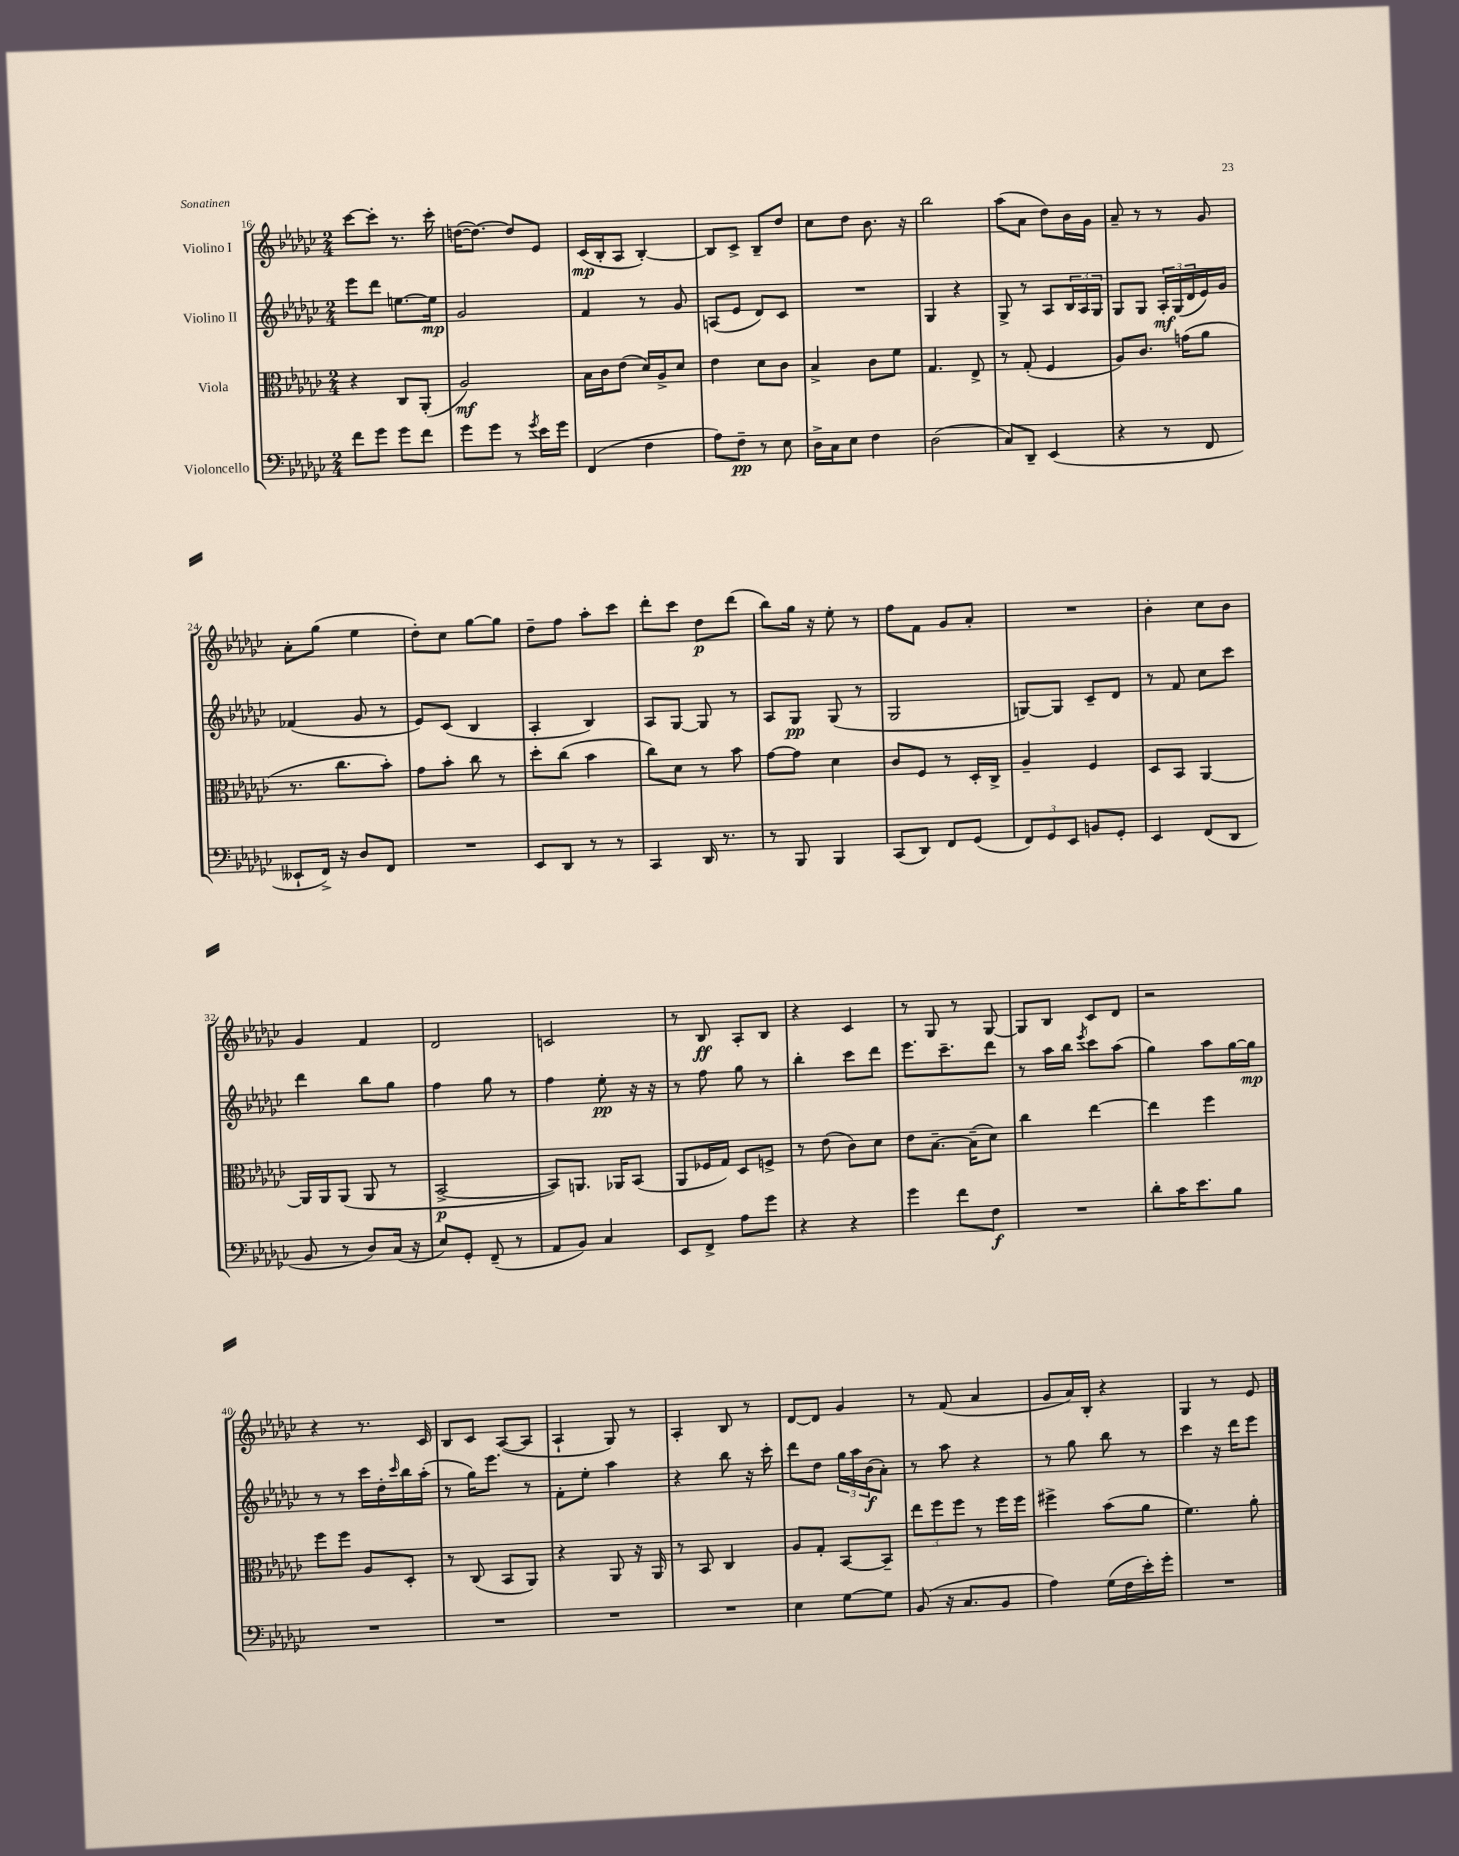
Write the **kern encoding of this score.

**kern	**dynam	**kern	**dynam	**kern	**dynam	**kern	**dynam
*part4	*part4	*part3	*part3	*part2	*part2	*part1	*part1
*staff4	*staff4	*staff3	*staff3	*staff2	*staff2	*staff1	*staff1
*I"Violoncello	*	*I"Viola	*	*I"Violino II	*	*I"Violino I	*
*clefF4	*	*clefC3	*	*clefG2	*	*clefG2	*
*k[b-e-a-d-g-c-]	*	*k[b-e-a-d-g-c-]	*	*k[b-e-a-d-g-c-]	*	*k[b-e-a-d-g-c-]	*
*M2/4	*	*M2/4	*	*M2/4	*	*M2/4	*
=16	=16	=16	=16	=16	=16	=16	=16
8f\L	.	4r	.	8eee-\L	.	[8ccc-\L	.
8g-\J	.	.	.	8ddd-\J	.	8ccc-'\J]	.
8g-\L	.	8C-/L	.	[8.een\L	.	8.r	.
8f\J	.	(8AA-'/J	.	.	.	.	.
.	.	.	.	16ee\Jk]	mp	16ccc-'\	.
=17	=17	=17	=17	=17	=17	=17	=17
8g-\L	.	2A-/)	mf	2g-/	.	([16ddn\KL	.
.	.	.	.	.	.	8.dd\J_)	.
8g-\J	.	.	.	.	.	.	.
8r	.	.	.	.	.	8dd/L]	.
8qg-/	.	.	.	.	.	.	.
16e-\LL	.	.	.	.	.	8e-/J	.
16g-\JJ	.	.	.	.	.	.	.
=18	=18	=18	=18	=18	=18	=18	=18
(4FF/	.	16B-\LL	.	4f/	.	(16c-/LL	mp
.	.	16c-\J	.	.	.	16B-'/J	.
.	.	(8e-\J	.	.	.	8A-/J	.
4F\	.	16d-/LL)	.	8r	.	[4B-'/)	.
.	.	16A-^/J	.	.	.	.	.
.	.	8d-/J	.	8g-/	.	.	.
=19	=19	=19	=19	=19	=19	=19	=19
8A-\L)	.	4e-\	.	(8An/L	.	8B-/L]	.
8F~\J	pp	.	.	8e-/J	.	8c-^/J	.
8r	.	8d-\L	.	8d-/L)	.	8B-~/L	.
8E-\	.	8c-\J	.	8c-/J	.	8dd-/J	.
=20	=20	=20	=20	=20	=20	=20	=20
16D-^\LL	.	4B-^/	.	2r	.	8cc-\L	.
16C-\J	.	.	.	.	.	.	.
8E-\J	.	.	.	.	.	8dd-\J	.
4F\	.	8c-\L	.	.	.	8.b-\	.
.	.	8f\J	.	.	.	.	.
.	.	.	.	.	.	16r	.
=21	=21	=21	=21	=21	=21	=21	=21
(2D-\	.	4.G-/	.	4G-/	.	2bb-\	.
.	.	.	.	4r	.	.	.
.	.	8E-^/	.	.	.	.	.
=22	=22	=22	=22	=22	=22	=22	=22
8C-/L)	.	8r	.	8G-^/	.	(8aa-\L	.
8DD-~/J	.	(8G-'/	.	8r	.	8a-\J	.
(4EE-/	.	4F/	.	8A-/L	.	8dd-\L)	.
.	.	.	.	24B-/L	.	16b-\L	.
.	.	.	.	24A-/	.	.	.
.	.	.	.	.	.	16g-\JJ	.
.	.	.	.	24G-/JJ	.	.	.
=23	=23	=23	=23	=23	=23	=23	=23
4r	.	8A-/L)	.	8G-/L	.	8a-~/	.
.	.	8.c-/J	.	8G-/J	.	8r	.
8r	.	.	.	24A-'/LL	mf	8r	.
.	.	.	.	(24G-/	.	.	.
.	.	(16gn\KL	.	.	.	.	.
.	.	.	.	24d-/	.	.	.
8FF/	.	8a-\J	.	16e-/)	.	8g-/	.
.	.	.	.	16g-/JJ	.	.	.
!!LO:LB:g=z
=24	=24	=24	=24	=24	=24	=24	=24
8EE--X`/L	.	8.r	.	(4f-X/	.	8a-'\L	.
16FF^/Jk)	.	.	.	.	.	(8gg-\J	.
16r	.	8.cc-\L	.	.	.	.	.
8D-/L	.	.	.	8g-/	.	4ee-\	.
8FF/J	.	8b-'\J)	.	8r	.	.	.
=25	=25	=25	=25	=25	=25	=25	=25
2r	.	8g-\L	.	8e-/L)	.	8dd-'\L)	.
.	.	8b-'\J	.	(8c-/J	.	8cc-\J	.
.	.	8cc-\	.	4B-/	.	[8gg-\L	.
.	.	8r	.	.	.	8gg-\J]	.
=26	=26	=26	=26	=26	=26	=26	=26
8EE-/L	.	8dd-'\L	.	4A-'/	.	8dd-~\L	.
8DD-/J	.	(8cc-\J	.	.	.	8ff\J	.
8r	.	4b-\	.	4B-/)	.	8aa-'\L	.
8r	.	.	.	.	.	8ccc-\J	.
=27	=27	=27	=27	=27	=27	=27	=27
4CC-/	.	8cc-\L)	.	8A-/L	.	8ddd-'\L	.
.	.	8d-\J	.	[8G-/J	.	8ccc-\J	.
16DD-/	.	8r	.	8G-/]	.	8dd-\L	p
8.r	.	.	.	.	.	.	.
.	.	8b-\	.	8r	.	(8ddd-\J	.
=28	=28	=28	=28	=28	=28	=28	=28
8r	.	[8g-\L	.	8A-/L	.	8bb-\L)	.
8BBB-/	.	8g-\J]	.	8G-/J	pp	16gg-\Jk	.
.	.	.	.	.	.	16r	.
4BBB-/	.	4d-\	.	(8G-/	.	8ee-'\	.
.	.	.	.	8r	.	8r	.
=29	=29	=29	=29	=29	=29	=29	=29
(8CC-/L	.	8c-/L	.	2G-/	.	8ff\L	.
8DD-/J)	.	8F/J	.	.	.	8f\J	.
8FF/L	.	8r	.	.	.	8g-/L	.
(8GG-/J	.	16D-'/LL	.	.	.	8a-'/J	.
.	.	16C-^/JJ	.	.	.	.	.
=30	=30	=30	=30	=30	=30	=30	=30
12FF/L)	.	4A-~/	.	[8Gn/L)	.	2r	.
12GG-/	.	.	.	.	.	.	.
.	.	.	.	8G/J]	.	.	.
12EE-/J	.	.	.	.	.	.	.
8BBn/L	.	4F/	.	8c-~/L	.	.	.
8GG-'/J	.	.	.	8d-/J	.	.	.
=31	=31	=31	=31	=31	=31	=31	=31
4EE-/	.	8D-/L	.	8r	.	4b-'\	.
.	.	8BB-/J	.	8f/	.	.	.
(8FF/L	.	[4AA-/	.	8cc-\L	.	8cc-\L	.
8DD-/J	.	.	.	8ccc-\J	.	8b-\J	.
!!LO:LB:g=z
=32	=32	=32	=32	=32	=32	=32	=32
8BB-/	.	16AA-/LL]	.	4ddd-\	.	4g-/	.
.	.	16AA-/J	.	.	.	.	.
8r	.	(8AA-/J	.	.	.	.	.
8D-/L)	.	8AA-/	.	8bb-\L	.	4f/	.
(16C-/Jk	.	8r	.	8gg-\J	.	.	.
16r	.	.	.	.	.	.	.
=33	=33	=33	=33	=33	=33	=33	=33
8E-/L)	.	[2BB-^/	p	4ff\	.	2d-/	.
8GG-'/J	.	.	.	.	.	.	.
(8FF~/	.	.	.	8gg-\	.	.	.
8r	.	.	.	8r	.	.	.
=34	=34	=34	=34	=34	=34	=34	=34
8AA-/L	.	8BB-/L])	.	4ff\	.	2cn/	.
8BB-/J)	.	8.AAn/J	.	.	.	.	.
4C-/	.	.	.	8ee-'\	pp	.	.
.	.	16AA-X/KL	.	.	.	.	.
.	.	(8BB-/J	.	16r	.	.	.
.	.	.	.	16r	.	.	.
=35	=35	=35	=35	=35	=35	=35	=35
8EE-/L	.	8AA-/L	.	8r	.	8r	.
8FF^/J	.	16F-X/L	.	8ff\	.	8B-/	ff
.	.	16G-/JJ)	.	.	.	.	.
8A-\L	.	8D-/L	.	8gg-\	.	8A-'/L	.
8g-\J	.	8Fn^/J	.	8r	.	8B-/J	.
=36	=36	=36	=36	=36	=36	=36	=36
4r	.	8r	.	4bb-'\	.	4r	.
.	.	(8e-\	.	.	.	.	.
4r	.	8c-\L)	.	8ccc-\L	.	4c-/	.
.	.	8d-\J	.	8ddd-\J	.	.	.
=37	=37	=37	=37	=37	=37	=37	=37
4g-\	.	8e-\L	.	8.eee-\L	.	8r	.
.	.	[8.B-~\J	.	.	.	8G-/	.
.	.	.	.	8.ccc-~\	.	.	.
8f\L	.	.	.	.	.	8r	.
.	.	(16B-~\KL]	.	.	.	.	.
8F\J	f	8d-\J)	.	8ddd-\J	.	[8G-/	.
=38	=38	=38	=38	=38	=38	=38	=38
2r	.	4cc-\	.	8r	.	8G-/L]	.
.	.	.	.	16aa-\LL	.	8B-/J	.
.	.	.	.	16bb-\JJ	.	.	.
.	.	.	.	8qeee-/	.	.	.
.	.	[4ee-\	.	8ccc-\L	.	8c-/L	.
.	.	.	.	(8aa-\J	.	8d-/J	.
=39	=39	=39	=39	=39	=39	=39	=39
8d-'\L	.	4ee-\]	.	4gg-\)	.	2r	.
16c-\K	.	.	.	.	.	.	.
8.e-\	.	.	.	.	.	.	.
.	.	4ff\	.	8aa-\L	.	.	.
8B-\J	.	.	.	[16gg-\L	.	.	.
.	.	.	.	16gg-\JJ]	mp	.	.
!!LO:LB:g=z
=40	=40	=40	=40	=40	=40	=40	=40
2r	.	8ff\L	.	8r	.	4r	.
.	.	8ff\J	.	8r	.	.	.
.	.	8A-/L	.	16ccc-\LL	.	8.r	.
.	.	.	.	16dd-'\	.	.	.
.	.	.	.	16qqccc-/	.	.	.
.	.	8D-'/J	.	16bb-\	.	.	.
.	.	.	.	(16aa-'\JJ	.	16c-/	.
=41	=41	=41	=41	=41	=41	=41	=41
2r	.	8r	.	8r	.	8B-/L	.
.	.	(8C-/	.	16gg-\KL)	.	8c-/J	.
.	.	.	.	8.eee-\J	.	.	.
.	.	8BB-/L	.	.	.	([8A-/L	.
.	.	8AA-/J)	.	8r	.	8A-/J]	.
=42	=42	=42	=42	=42	=42	=42	=42
2r	.	4r	.	8f'\L	.	4A-`/	.
.	.	.	.	8ee-'\J	.	.	.
.	.	8AA-/	.	4aa-\	.	8G-/)	.
.	.	16r	.	.	.	8r	.
.	.	16AA-/	.	.	.	.	.
=43	=43	=43	=43	=43	=43	=43	=43
2r	.	8r	.	4r	.	4A-'/	.
.	.	8BB-/	.	.	.	.	.
.	.	4C-/	.	8bb-\	.	8B-/	.
.	.	.	.	16r	.	8r	.
.	.	.	.	16ccc-'\	.	.	.
=44	=44	=44	=44	=44	=44	=44	=44
4E-\	.	8A-/L	.	8ddd-\L	.	[8d-/L	.
.	.	8G-'/J	.	8dd-\J	.	8d-/J]	.
[8G-\L	.	[8BB-/L	.	24gg-\LL	.	4g-/	.
.	.	.	.	24aa-\	.	.	.
.	.	.	.	(24b-\J	f	.	.
8G-\J]	.	8BB-~/J]	.	8a-'\J)	.	.	.
=45	=45	=45	=45	=45	=45	=45	=45
(8BB-/	.	12ee-\L	.	8r	.	8r	.
.	.	12ff\	.	.	.	.	.
16r	.	.	.	8aa-\	.	(8f/	.
.	.	12ff\J	.	.	.	.	.
8.C-/L	.	.	.	.	.	.	.
.	.	8r	.	4r	.	4a-/	.
8BB-/J	.	16ff\LL	.	.	.	.	.
.	.	16ff\JJ	.	.	.	.	.
=46	=46	=46	=46	=46	=46	=46	=46
4A-\)	.	4ff#X^\	.	8r	.	8g-/L	.
.	.	.	.	8gg-\	.	16a-/L)	.
.	.	.	.	.	.	16B-'/JJ	.
(16G-\LL	.	(8b-\L	.	8bb-\	.	4r	.
16F\	.	.	.	.	.	.	.
16e-'\)	.	8a-\J	.	8r	.	.	.
16g-'\JJ	.	.	.	.	.	.	.
=47	=47	=47	=47	=47	=47	=47	=47
2r	.	4.f\)	.	4ccc-\	.	4G-/	.
.	.	.	.	16r	.	8r	.
.	.	.	.	16ddd-\KL	.	.	.
.	.	8a-'\	.	8eee-\J	.	8e-/	.
==	==	==	==	==	==	==	==
*-	*-	*-	*-	*-	*-	*-	*-
